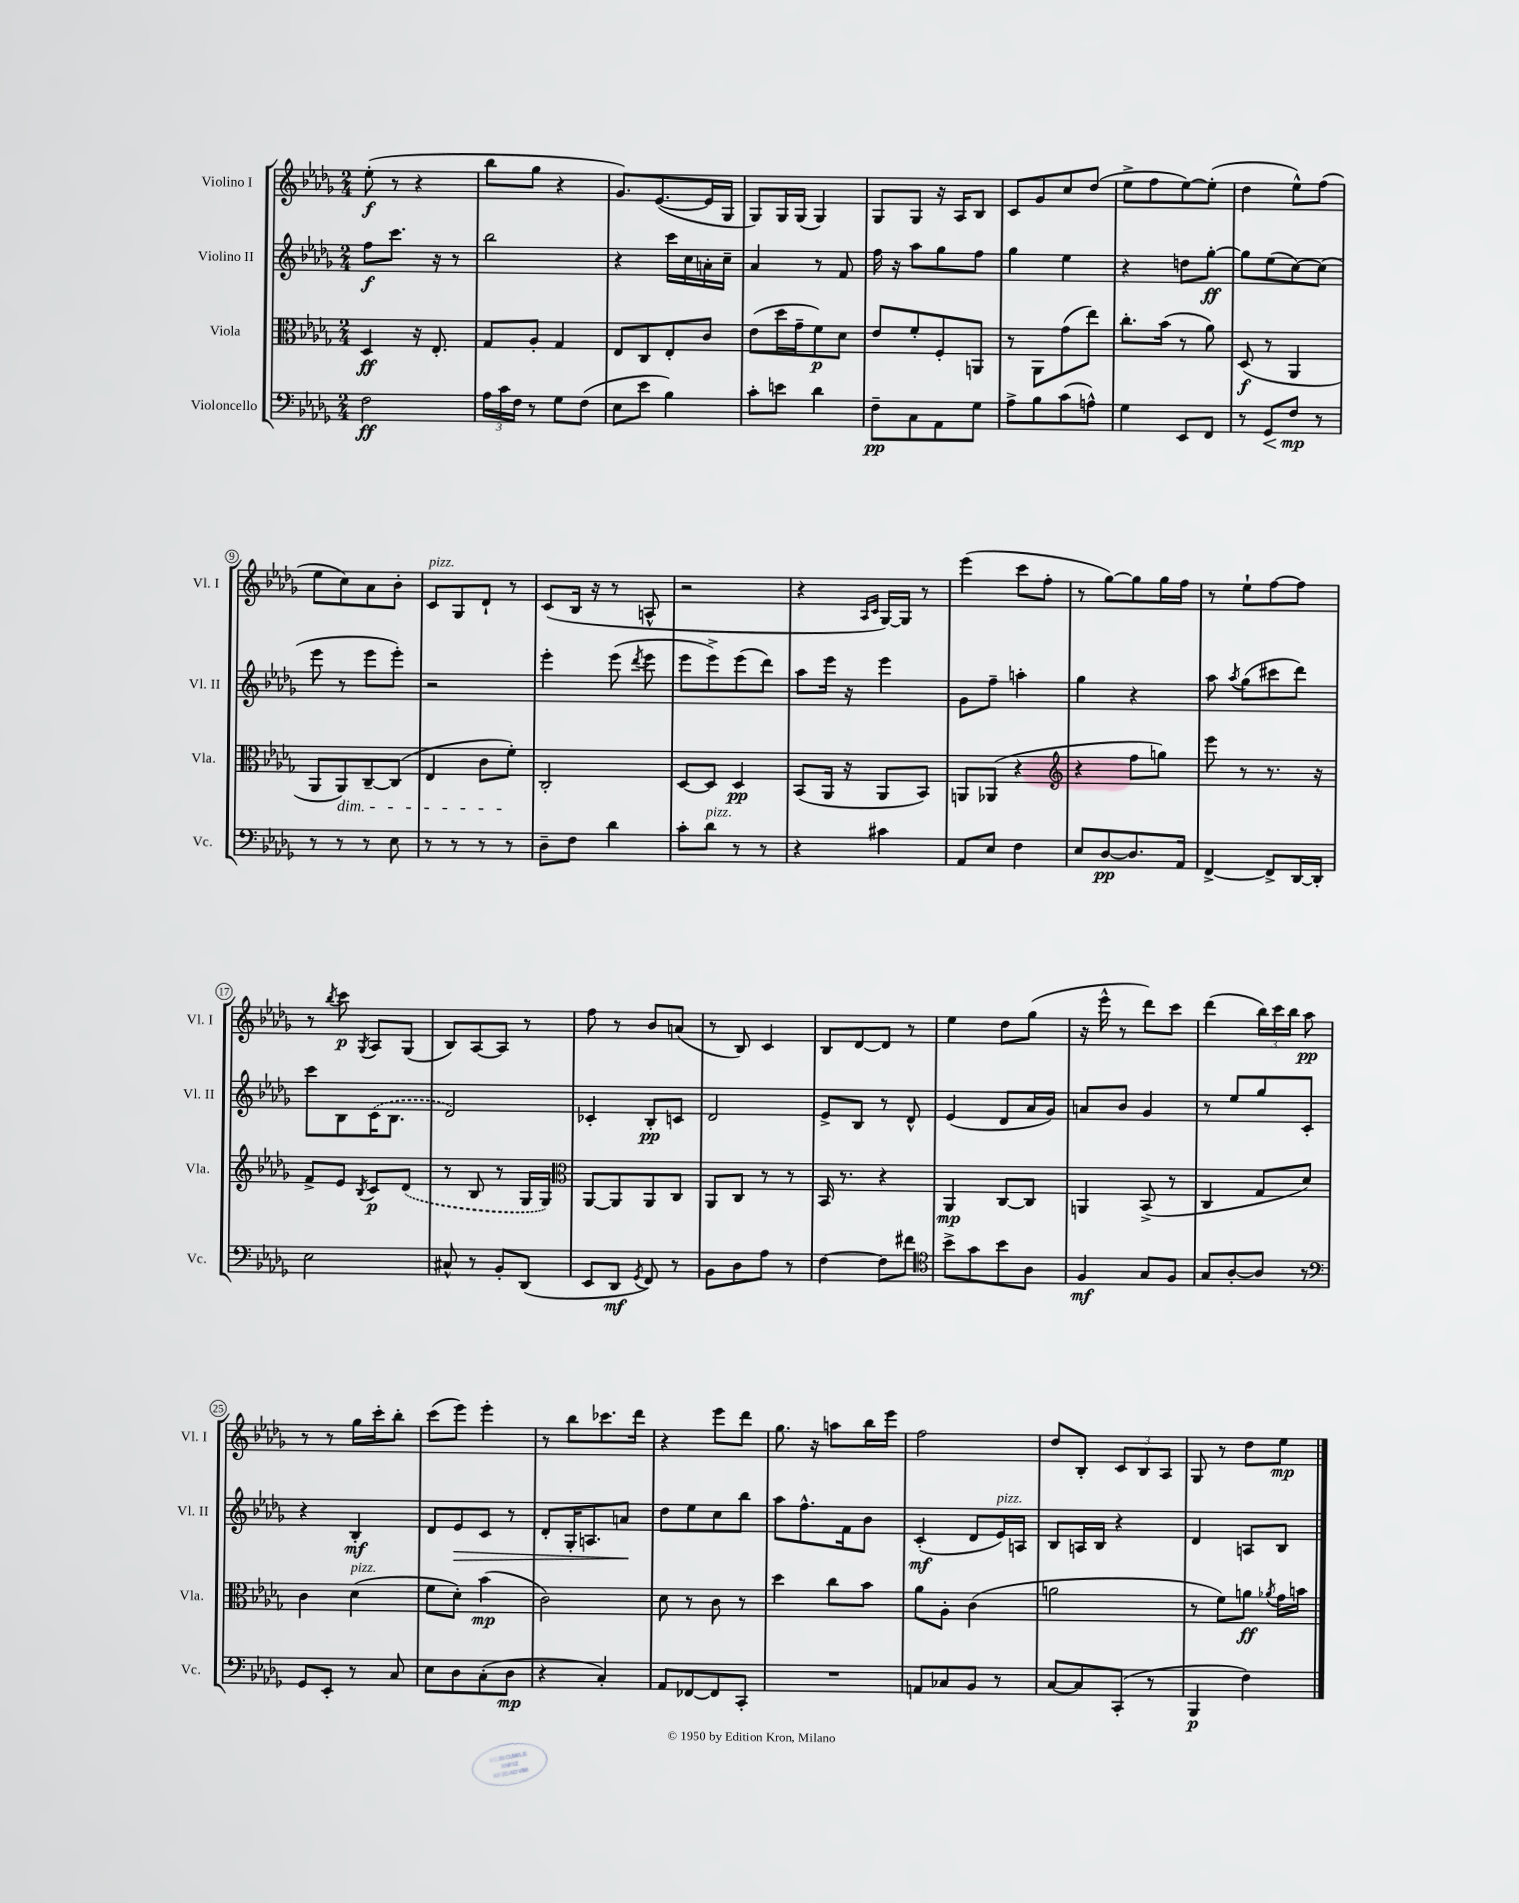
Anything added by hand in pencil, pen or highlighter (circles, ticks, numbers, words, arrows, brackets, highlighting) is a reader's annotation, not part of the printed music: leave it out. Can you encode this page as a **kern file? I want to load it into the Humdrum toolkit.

**kern	**dynam	**kern	**dynam	**kern	**dynam	**kern	**dynam
*part4	*part4	*part3	*part3	*part2	*part2	*part1	*part1
*staff4	*staff4	*staff3	*staff3	*staff2	*staff2	*staff1	*staff1
*I"Violoncello	*	*I"Viola	*	*I"Violino II	*	*I"Violino I	*
*I'Vc.	*	*I'Vla.	*	*I'Vl. II	*	*I'Vl. I	*
*clefF4	*	*clefC3	*	*clefG2	*	*clefG2	*
*k[b-e-a-d-g-]	*	*k[b-e-a-d-g-]	*	*k[b-e-a-d-g-]	*	*k[b-e-a-d-g-]	*
*M2/4	*	*M2/4	*	*M2/4	*	*M2/4	*
=1	=1	=1	=1	=1	=1	=1	=1
2F\	ff	4D-/	ff	8ff\L	f	(8ee-'\	f
.	.	.	.	8.ccc\J	.	8r	.
.	.	16r	.	.	.	4r	.
.	.	8.E-'/	.	16r	.	.	.
.	.	.	.	8r	.	.	.
=2	=2	=2	=2	=2	=2	=2	=2
24A-\LL	.	8G-/L	.	2bb-\	.	8bb-\L	.
24c\	.	.	.	.	.	.	.
24F\JJ	.	.	.	.	.	.	.
8r	.	8A-'/J	.	.	.	8gg-\J	.
8G-\L	.	4G-/	.	.	.	4r	.
(8F\J	.	.	.	.	.	.	.
=3	=3	=3	=3	=3	=3	=3	=3
8E-\L	.	8E-/L	.	4r	.	8.g-/L)	.
8e-\J	.	8C/	.	.	.	.	.
.	.	.	.	.	.	([8.e-/	.
4B-\)	.	8E-'/	.	16ccc\LL	.	.	.
.	.	.	.	16cc\	.	.	.
.	.	8c/J	.	16an'\	.	16e-/L]	.
.	.	.	.	16cc~\JJ	.	16G-/JJ	.
=4	=4	=4	=4	=4	=4	=4	=4
8c'\L	.	(8e-\L	.	4a-/	.	8G-/L)	.
8en\J	.	16dd-\L	.	.	.	16G-/L	.
.	.	16g-~\J	.	.	.	(16G-/JJ	.
4d-\	.	8f\)	p	8r	.	4G-/)	.
.	.	8d-\J	.	8f/	.	.	.
=5	=5	=5	=5	=5	=5	=5	=5
8F~\L	pp	8e-/L	.	16ff\	.	8G-/L	.
.	.	.	.	16r	.	.	.
8C\	.	8f'/	.	8aa-\L	.	8G-/J	.
8AA-\	.	8F'/	.	8gg-\	.	16r	.
.	.	.	.	.	.	16A-/KL	.
8G-\J	.	8AAn/J	.	8ff\J	.	8B-/J	.
=6	=6	=6	=6	=6	=6	=6	=6
8A-^\L	.	8r	.	4gg-\	.	8c/L	.
8B-\	.	8AA-\L	.	.	.	8g-/	.
(8c\	.	(8g-\	.	4ee-\	.	8cc/	.
8An^^\J)	.	8ee-\J)	.	.	.	(8dd-/J	.
=7	=7	=7	=7	=7	=7	=7	=7
4G-\	.	8.cc'\L	.	4r	.	8ee-^\L	.
.	.	.	.	.	.	8ff\	.
.	.	(16b-\Jk	.	.	.	.	.
8EE-/L	.	8r	.	8ddn\L	.	[8ee-\)	.
8FF/J	.	8a-\)	.	[8gg-'\J	ff	(8ee-'\J]	.
=8	=8	=8	=8	=8	=8	=8	=8
8r	.	(8D-/	f	8gg-\L]	.	4dd-\	.
!	!LO:HP:b	!	!	!	!	!	!
8GG-/L	<	8r	.	(8ee-\	.	.	.
8F/J	mp	4AA-/	.	[8cc\)	.	8ee-^^\L)	.
8r	[	.	.	(8cc\J]	.	(8ff\J	.
!!LO:LB:g=z
=9	=9	=9	=9	=9	=9	=9	=9
8r	.	8AA-/L	.	8eee-\	.	8ee-\L	.
!	!	!LO:TX:b:i:t=dim.	!	!	!	!	!
8r	.	8AA-/)	.	8r	.	8cc\)	.
8r	.	[8C~/	.	8eee-\L	.	8a-\	.
8E-\	.	(8C/J]	.	8eee-'\J)	.	8b-'\J	.
=10	=10	=10	=10	=10	=10	=10	=10
!	!	!	!	!	!	!LO:TX:a:i:t=pizz.	!
8r	.	4E-/	.	2r	.	8c/L	.
8r	.	.	.	.	.	8G-/	.
8r	.	8c\L	.	.	.	8d-`/J	.
8r	.	8f'\J)	.	.	.	8r	.
=11	=11	=11	=11	=11	=11	=11	=11
8D-~\L	.	2C'/	.	4eee-'\	.	(8c/L	.
8F\J	.	.	.	.	.	16B-/Jk	.
.	.	.	.	.	.	16r	.
4d-\	.	.	.	(8eee-\	.	8r	.
.	.	.	.	8qddd-/	.	.	.
.	.	.	.	8eee-\	.	8An^^/	.
=12	=12	=12	=12	=12	=12	=12	=12
8c'\L	.	[8D-/L	.	8eee-\L	.	2r	.
!LO:TX:a:i:t=pizz.	!	!	!	!	!	!	!
8d-\J	.	8D-/J]	.	8eee-^\)	.	.	.
8r	.	4D-/	pp	(8eee-\	.	.	.
8r	.	.	.	8ddd-\J)	.	.	.
=13	=13	=13	=13	=13	=13	=13	=13
4r	.	(8BB-/L	.	8aa-\L	.	4r	.
.	.	16AA-/Jk	.	16eee-\Jk	.	.	.
.	.	16r	.	16r	.	.	.
.	.	.	.	.	.	16qqA-/LL	.
.	.	.	.	.	.	16qqc/JJ	.
4c#X\	.	8AA-/L	.	4eee-\	.	[16G-/LL)	.
.	.	.	.	.	.	16G-/JJ]	.
.	.	8BB-/J)	.	.	.	8r	.
=14	=14	=14	=14	=14	=14	=14	=14
8AA-/L	.	8AAn/L	.	8g-\L	.	(4eee-\	.
8E-/J	.	(8AA-X/J	.	8ff~\J	.	.	.
4F\	.	4r	.	4aan'\	.	8ccc\L	.
.	.	.	.	.	.	8ff'\J	.
=15	=15	=15	=15	=15	=15	=15	=15
*	*	*clefG2	*	*	*	*	*
8E-/L	.	4r	.	4gg-\	.	8r	.
[8D-/	pp	.	.	.	.	[8gg-\L)	.
8.D-/]	.	8ff\L	.	4r	.	8gg-\]	.
.	.	8ggn\J)	.	.	.	16gg-\L	.
16AA-/Jk	.	.	.	.	.	16ff\JJ	.
=16	=16	=16	=16	=16	=16	=16	=16
[4FF^/	.	8eee-\	.	8aa-\	.	8r	.
.	.	.	.	8qaa-/	.	.	.
.	.	8r	.	(8gg-\L	.	8ee-`\L	.
8FF^/L]	.	8.r	.	8ccc#X\	.	[8ff\	.
[16DD-/L	.	.	.	8ddd-\J)	.	8ff\J]	.
16DD-'/JJ]	.	16r	.	.	.	.	.
!!LO:LB:g=z
=17	=17	=17	=17	=17	=17	=17	=17
2E-\	.	8f^/L	.	8ccc\L	.	8r	.
.	.	.	.	.	.	8qbb-/	.
.	.	8e-/J	.	8B-\	.	8ccc\	p
.	.	8qB-/	.	.	.	8qG-/	.
.	.	8c/L	p	(16c\K	.	8A-/L	.
.	.	.	.	8.B-\J	.	.	.
.	.	(8d-/J	.	.	.	(8G-/J	.
=18	=18	=18	=18	=18	=18	=18	=18
8C#X^^/	.	8r	.	2d-/)	.	8B-/L)	.
8r	.	8B-/	.	.	.	[8A-/	.
8BB-'/L	.	8r	.	.	.	8A-/J]	.
(8DD-/J	.	16G-/LL	.	.	.	8r	.
.	.	16G-/JJ)	.	.	.	.	.
=19	=19	=19	=19	=19	=19	=19	=19
*	*	*clefC3	*	*	*	*	*
8EE-/L	.	[8AA-/L	.	4c-X'/	.	8ff\	.
8DD-/J	mf	8AA-/]	.	.	.	8r	.
8qGG-/	.	.	.	.	.	.	.
8FF/)	.	8AA-/	.	8B-'/L	pp	8b-/L	.
8r	.	8C/J	.	8cn/J	.	(8an/J	.
=20	=20	=20	=20	=20	=20	=20	=20
8BB-\L	.	8AA-/L	.	2d-/	.	8r	.
8D-\	.	8C/J	.	.	.	8B-/)	.
8A-\J	.	8r	.	.	.	4c/	.
8r	.	8r	.	.	.	.	.
=21	=21	=21	=21	=21	=21	=21	=21
[4F\	.	16BB-/	.	8e-^/L	.	8B-/L	.
.	.	8.r	.	.	.	.	.
.	.	.	.	8B-/J	.	[8d-/	.
8F\L]	.	4r	.	8r	.	8d-/J]	.
8f#X\J	.	.	.	8d-^^/	.	8r	.
=22	=22	=22	=22	=22	=22	=22	=22
*clefC4	*	*	*	*	*	*	*
8b-^\L	.	4AA-/	mp	(4e-/	.	4ee-\	.
8g-\	.	.	.	.	.	.	.
8b-\	.	[8C/L	.	8d-/L	.	8dd-\L	.
8A-\J	.	8C/J]	.	16a-/L	.	(8gg-\J	.
.	.	.	.	16g-/JJ)	.	.	.
=23	=23	=23	=23	=23	=23	=23	=23
4F/	mf	4AAn/	.	8an/L	.	16r	.
.	.	.	.	.	.	16eee-^^\	.
.	.	.	.	8b-/J	.	8r	.
8G-/L	.	(8BB-^/	.	4g-/	.	8ddd-\L)	.
8F/J	.	8r	.	.	.	8ccc\J	.
=24	=24	=24	=24	=24	=24	=24	=24
8G-/L	.	4C/	.	8r	.	(4ddd-\	.
[8A-'/	.	.	.	8ee-/L	.	.	.
8A-/J]	.	8G-/L	.	8gg-/	.	24bb-\LL)	.
.	.	.	.	.	.	24ccc\	.
.	.	.	.	.	.	24bb-\JJ	.
8r	.	8d-/J)	.	8c'/J	.	8aa-\	pp
!!LO:LB:g=z
=25	=25	=25	=25	=25	=25	=25	=25
*clefF4	*	*	*	*	*	*	*
8GG-/L	.	4c\	.	4r	.	8r	.
8EE-'/J	.	.	.	.	.	8r	.
!	!	!LO:TX:a:i:t=pizz.	!	!	!	!	!
8r	.	(4d-\	.	4B-'/	mf	16gg-\LL	.
.	.	.	.	.	.	16ccc'\J	.
8C/	.	.	.	.	.	8bb-'\J	.
=26	=26	=26	=26	=26	=26	=26	=26
8E-\L	.	8f\L	.	8d-/L	.	(8ccc\L	.
!	!	!	!	!	!LO:HP:b	!	!
8D-\	.	8d-'\J)	.	8e-/	>	8eee-\J)	.
(8C'\	.	(4b-\	mp	8c/J	.	4eee-'\	.
8D-\J	mp	.	.	8r	.	.	.
=27	=27	=27	=27	=27	=27	=27	=27
4r	.	2c\)	.	8d-'/L	.	8r	.
.	.	.	.	16G-'/K	.	8bb-\L	.
.	.	.	.	8.An/	.	.	.
4C'/)	.	.	.	.	.	8.ccc-X\	.
.	.	.	.	8an/J	.	.	.
.	.	.	.	.	.	16ddd-\Jk	.
.	.	.	.	.	]	.	.
=28	=28	=28	=28	=28	=28	=28	=28
8AA-/L	.	8d-\	.	8dd-\L	.	4r	.
[8FF-X/	.	8r	.	8ee-\	.	.	.
8FF-/]	.	8c\	.	8cc\	.	8eee-\L	.
8CC'/J	.	8r	.	8bb-\J	.	8ddd-\J	.
=29	=29	=29	=29	=29	=29	=29	=29
2r	.	4dd-\	.	8aa-\L	.	8.gg-\	.
.	.	.	.	8.ff^^\	.	.	.
.	.	.	.	.	.	16r	.
.	.	8cc\L	.	.	.	8aan\L	.
.	.	.	.	16f\k	.	.	.
.	.	8b-\J	.	8b-\J	.	16bb-\L	.
.	.	.	.	.	.	16eee-\JJ	.
=30	=30	=30	=30	=30	=30	=30	=30
8AAn/L	.	8a-\L	.	(4c'/	mf	2ff\	.
8C-X/	.	8A-'\J	.	.	.	.	.
8BB-/J	.	(4c\	.	8d-/L	.	.	.
!	!	!	!	!LO:TX:a:i:t=pizz.	!	!	!
8r	.	.	.	16e-/L)	.	.	.
.	.	.	.	16An/JJ	.	.	.
=31	=31	=31	=31	=31	=31	=31	=31
[8C/L	.	2an\	.	8B-/L	.	8dd-/L	.
8C/]	.	.	.	16An/L	.	8B-'/J	.
.	.	.	.	16B-/JJ	.	.	.
(8CC'/J	.	.	.	4r	.	12c/L	.
.	.	.	.	.	.	12B-/	.
8r	.	.	.	.	.	.	.
.	.	.	.	.	.	12A-/J	.
=32	=32	=32	=32	=32	=32	=32	=32
4BBB-/	p	8r	.	4d-/	.	8G-/	.
.	.	8f\L)	.	.	.	8r	.
4F\)	.	8an\J	ff	8An/L	.	8dd-\L	.
.	.	8qa-X/	.	.	.	.	.
.	.	16g-\LL	.	8B-/J	.	8ee-\J	mp
.	.	16bn\JJ	.	.	.	.	.
==	==	==	==	==	==	==	==
*-	*-	*-	*-	*-	*-	*-	*-
